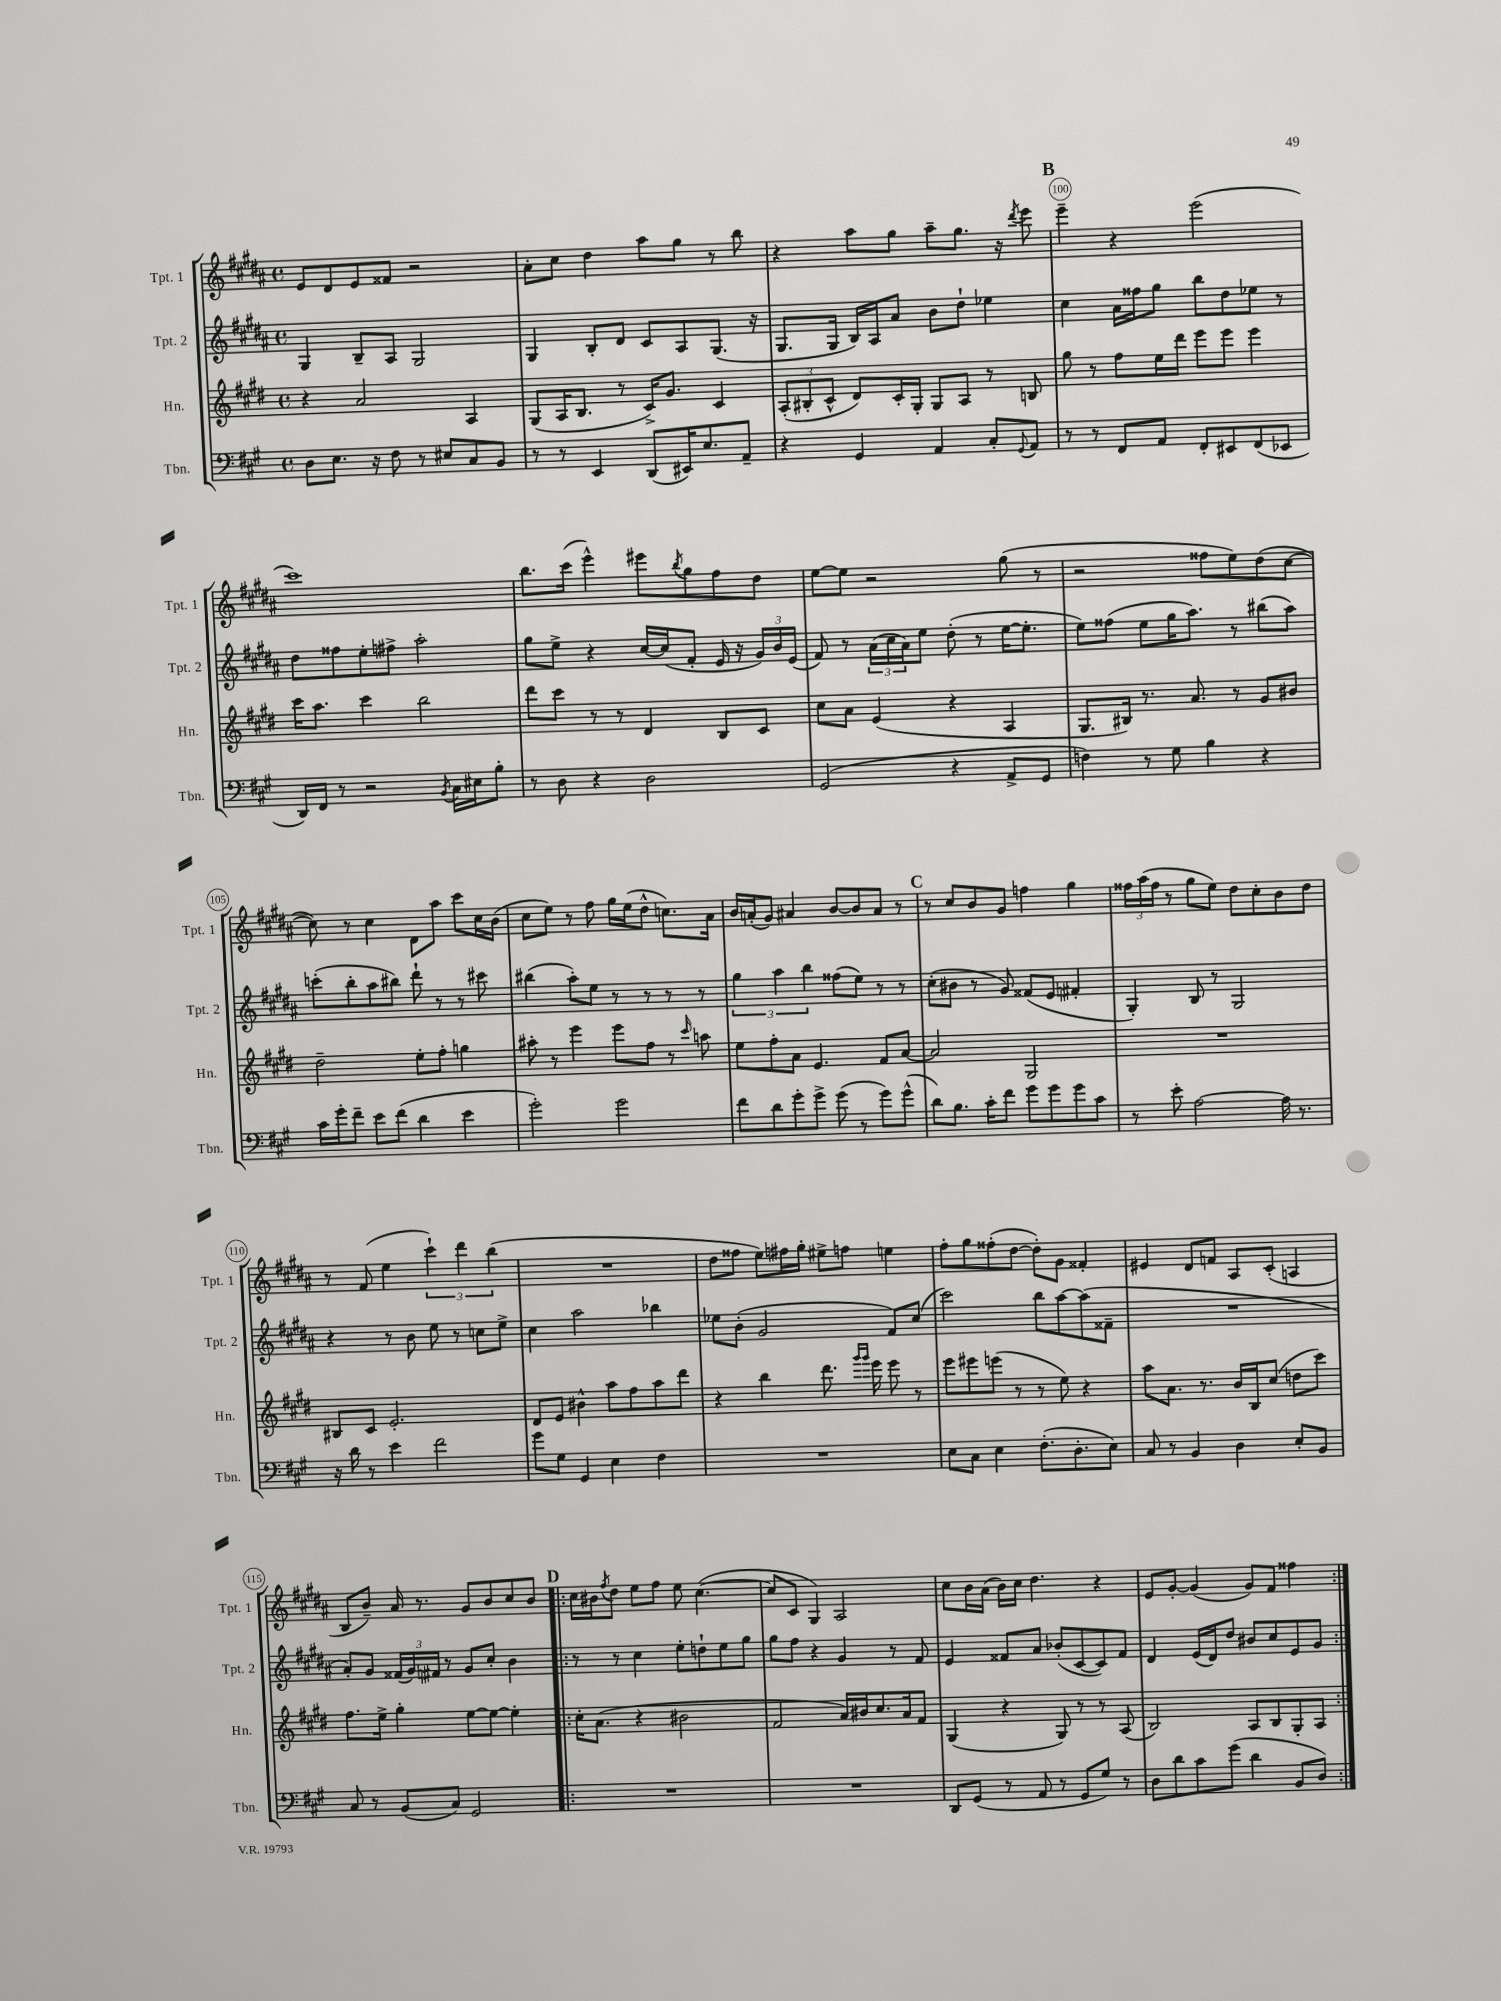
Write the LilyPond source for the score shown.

<<
\new StaffGroup <<
\new Staff = "s0" \with { instrumentName = "Tpt. 1" shortInstrumentName = "Tpt. 1" } {
    \clef treble \key b \major \defaultTimeSignature \time 4/4
    e'8 dis'8 e'8 fisis'8 r2 |
    ais'8-. cis''8 dis''4 ais''8 gis''8 r8 b''8 |
    r4 ais''8 gis''8 ais''8-- gis''8. r16 \acciaccatura { dis'''8 } e'''8 |
    \mark \markup { \bold "B" } e'''4-- r4 e'''2( |
    cis'''1) |
    b''8. cis'''16( e'''4-^) eis'''8 \acciaccatura { b''8 } gis''8 fis''8 dis''8 |
    e''8~ e''8 r2 gis''8( r8 |
    r2 fisis''8 e''8) dis''8( cis''8~ |
    cis''8) r8 cis''4 dis'8 ais''8 cis'''8 cis''16 b'16( |
    cis''8 e''8) r8 fis''8 gis''16 e''16( dis''8-^ c''8.) ais'16 |
    b'16 a'16-.( gis'8) ais'4 b'8~ b'8 ais'8 r8 |
    \mark \markup { \bold "C" } r8 cis''8 b'8 gis'8 f''4 gis''4 |
    \tuplet 3/2 { fisis''16 ais''16( fisis''16 } r8 gis''8 e''8) dis''8 cis''8-. b'8 dis''8 |
    r8 fis'8( e''4 \tuplet 3/2 { cis'''4-!) dis'''4 b''4( } |
    R1 |
    dis''8 fisis''8 e''8) fis''16 gis''16-. eis''8-> f''8 e''4 |
    fis''8-. gis''8 fisis''8-.( dis''8~ dis''8-.) gis'8 fisis'4-. |
    eis'4 dis'8 f'8 ais8 cis'8-.( a4 |
    b8 b'8--) ais'16 r8. gis'8 b'8 cis''8 b'8 |
    \repeat volta 2 { \mark \markup { \bold "D" } cis''16 bis'16 \acciaccatura { fis''8 } dis''8 e''8 fis''8 e''8 cis''4.~( |
    cis''8 cis'8 gis4) ais2 |
    cis''8 b'16 ais'16( b'16) cis''16 dis''4. r4 |
    e'8 gis'8~-. gis'4( gis'8) fis'8 fisis''4 | }
}
\new Staff = "s1" \with { instrumentName = "Tpt. 2" shortInstrumentName = "Tpt. 2" } {
    \clef treble \key b \major \defaultTimeSignature \time 4/4
    gis4 b8-- ais8 gis2 |
    gis4 b8-. dis'8 cis'8 ais8 gis8.( r16 |
    gis8. gis16 b16) ais16 ais'8 b'8 dis''8-! ees''4 |
    \mark \markup { \bold "B" } cis''4 ais'16 fisis''16 gis''8 b''8 dis''8 ees''8 r8 |
    dis''8 fisis''8 e''8-. fis''8-> ais''2-. |
    gis''8 e''8-> r4 cis''16~ cis''16( fis'8-. e'16 r16 \tuplet 3/2 { gis'16) b'16 e'16( } |
    fis'8) r8 \tuplet 3/2 { ais'16( cis''16 ais'16) } e''8 dis''8-.( r8 e''16~ e''8.-. |
    e''8) fisis''8( e''8 gis''16 ais''8.) r8 bis''8( ais''8) |
    c'''8-.( b''8-. ais''8 bis''8) dis'''8-! r8 r8 cis'''8 |
    bis''4( ais''8-.) e''8 r8 r8 r8 r8 |
    \tuplet 3/2 { gis''4 ais''4 b''4 } fisis''8( e''8) r8 r8 |
    \mark \markup { \bold "C" } cis''8-.( bis'8 r8 gis'8) fisis'8( e'8 fis'4-. |
    gis4-.) b8 r8 gis2 |
    r4 r8 b'8 e''8 r8 c''8 e''8-> |
    cis''4 ais''2 bes''4 |
    ees''8 b'8-.( gis'2 fis'8) cis''8( |
    cis'''2) b''8 ais''8~ ais''8( fisis'8-- |
    R1 |
    ais'8-.) gis'8 \tuplet 3/2 { fisis'16( gis'16) fis'16 } r8 gis'8 cis''8-. b'4 |
    \repeat volta 2 { \mark \markup { \bold "D" } r8 r8 cis''4 e''8-. d''8-! e''8 gis''8 |
    gis''8 fis''8 r4 gis'4 r8 fis'8 |
    e'4 fisis'8 ais'8 bes'8-.( cis'8~ cis'8) fisis'8 |
    dis'4 e'16( dis'16) dis''8 bis'8 cis''8 e'8 gis'8 | }
}
\new Staff = "s2" \with { instrumentName = "Hn." shortInstrumentName = "Hn." } {
    \clef treble \key e \major \defaultTimeSignature \time 4/4
    r4 a'2 a4 |
    gis8( a16 b8. r8 cis'16->) gis'8. cis'4 |
    \tuplet 3/2 { a8-.( bis8-. cis'8-^ } dis'8) cis'16-. gis16-. gis8 a8 r8 b8 |
    \mark \markup { \bold "B" } gis''8 r8 fis''8 e''16 dis'''16 e'''8 e'''8 e'''4 |
    cis'''16 a''8. cis'''4 b''2 |
    dis'''8 cis'''8 r8 r8 dis'4 b8 cis'8 |
    cis''8 a'8 e'4( r4 a4 |
    gis8. bis16) r8. a'8. r8 gis'8 bis'8 |
    dis''2-- e''8-. fis''8-. g''4 |
    ais''8-. r8 e'''4 e'''8 fis''8 r8 \grace { cis'''16 } a''8 |
    e''8 fis''8-. a'8 e'4. fis'8 a'8~ |
    \mark \markup { \bold "C" } a'2 gis2 |
    R1 |
    bis8 cis'8 e'2.-. |
    dis'8 e'8 bis'4-^ a''8 fis''8 a''8 dis'''8 |
    r4 b''4 dis'''8. \grace { gis'''16 gis'''16 } e'''16 e'''8 r8 |
    e'''8 eis'''8 e'''8( r8 r8 e''8) r4 |
    a''8 a'8. r8. b'16 b16 cis''8( d''8 cis'''8) |
    fis''8. e''16-> gis''4-. e''8~ e''8~ e''4-. |
    \repeat volta 2 { \mark \markup { \bold "D" } cis''16-. a'8.( r4 bis'2 |
    fis'2 a'16) bis'16 cis''8. a'16 fis'8 |
    gis4( r4 gis8) r8 r8 a8( |
    b2) a8 b8 gis8-. a8 | }
}
\new Staff = "s3" \with { instrumentName = "Tbn." shortInstrumentName = "Tbn." } {
    \clef bass \key a \major \defaultTimeSignature \time 4/4
    d8 e8. r16 fis8 r8 eis8 cis8 b,8 |
    r8 r8 e,4 d,8( eis,16) e8. a,8-- |
    r4 gis,4 a,4 cis8-. \appoggiatura { gis,8 } a,8 |
    \mark \markup { \bold "B" } r8 r8 fis,8 a,8 fis,8-. eis,8 fis,8( ees,8 |
    d,16) fis,16 r8 r2 \acciaccatura { b,8 } cis16 eis16 b8-. |
    r8 d8 r4 d2 |
    gis,2( r4 a,8-> gis,8 |
    f4) r8 gis8 b4 r4 |
    cis'16 gis'16-. fis'8-- e'8 fis'8( d'4 e'4 |
    gis'2-.) gis'2 |
    fis'8 d'8 gis'8-. gis'8-> gis'8( r8 gis'8) gis'8-^( |
    \mark \markup { \bold "C" } d'8) b8. cis'16-. fis'8 gis'8 gis'8 gis'8 cis'8 |
    r8 e'8-. a2~ a16 r8. |
    r16 d'16 r8 e'4 fis'2 |
    gis'8 gis8 gis,4 e4 fis4 |
    R1 |
    e8 cis8 e4 fis8.-.( d8.-. e8) |
    cis8 r8 b,4 d4 e8-. b,8 |
    cis8 r8 b,8( cis8) gis,2 |
    \repeat volta 2 { \mark \markup { \bold "D" } R1 |
    R1 |
    d,8 gis,8( r8 a,8 r8 gis,8 gis8) r8 |
    d8 d'8 cis'8 gis'8( d'4 b,8 d8) | }
}
>>
>>
\layout { \context { \Score currentBarNumber = #97 \override BarNumber.break-visibility = ##(#f #t #t) barNumberVisibility = #(every-nth-bar-number-visible 5) \override BarNumber.stencil = #(make-stencil-circler 0.1 0.3 ly:text-interface::print) } }
